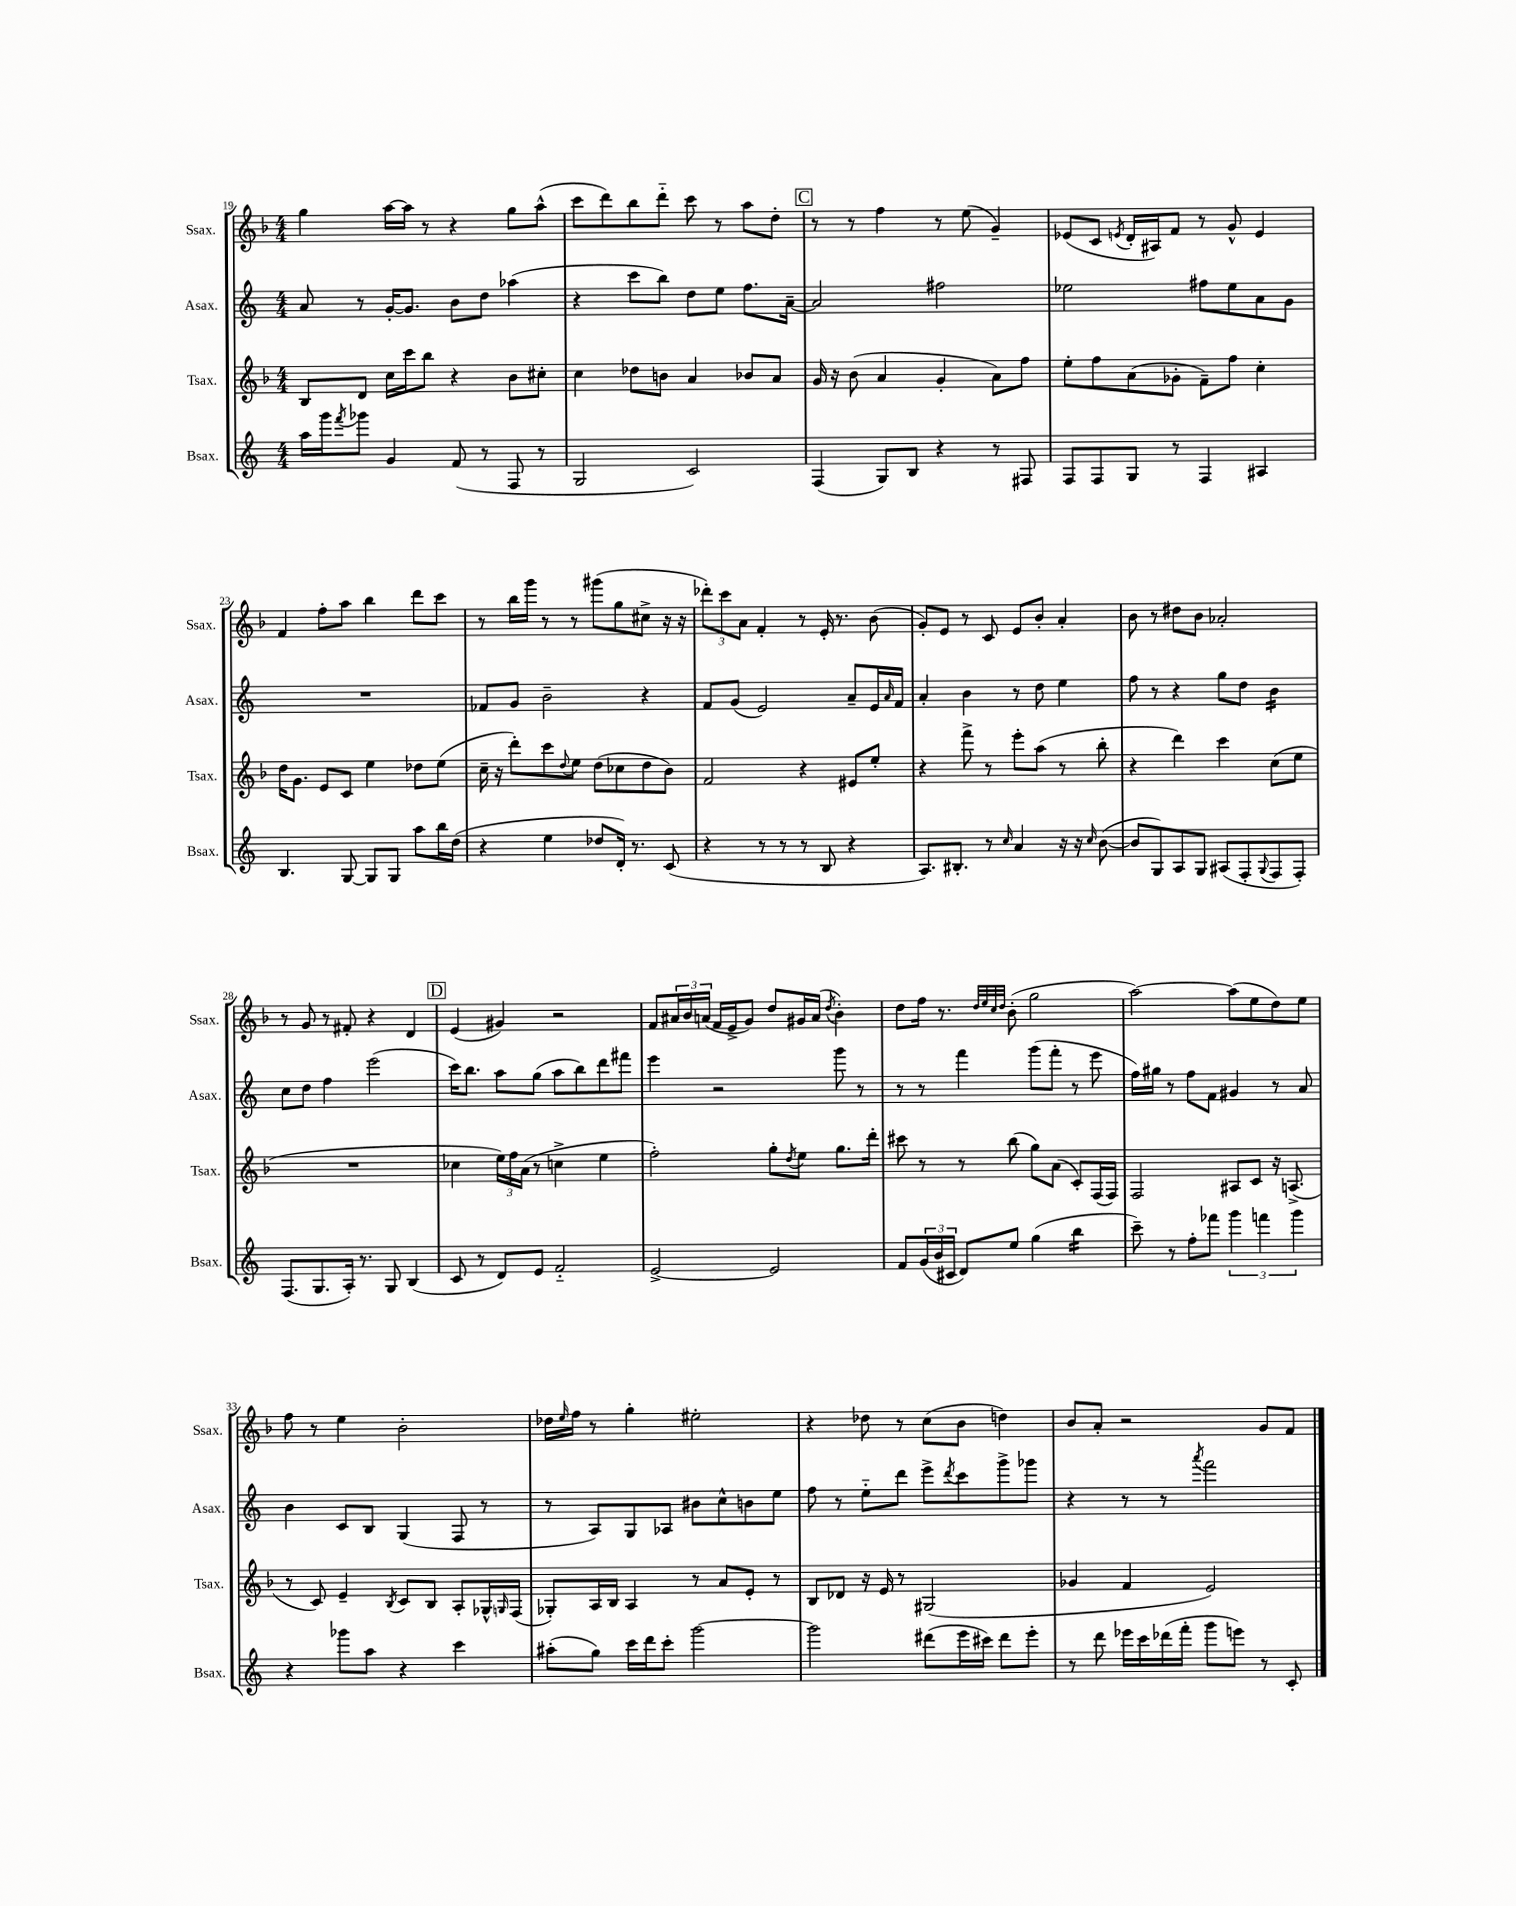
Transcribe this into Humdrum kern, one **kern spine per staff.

**kern	**kern	**kern	**kern
*part4	*part3	*part2	*part1
*staff4	*staff3	*staff2	*staff1
*I"Bsax.	*I"Tsax.	*I"Asax.	*I"Ssax.
*I'Bsax.	*I'Tsax.	*I'Asax.	*I'Ssax.
*clefG2	*clefG2	*clefG2	*clefG2
*k[]	*k[b-]	*k[]	*k[b-]
*M4/4	*M4/4	*M4/4	*M4/4
=19	=19	=19	=19
16aa\LL	8B-/L	8a/	4gg\
16ggg\J	.	.	.
8qfff/	.	.	.
8ggg-X\J	8d/J	8r	.
4g/	16cc\LL	[16g'/KL	[16aa\LL
.	16ccc\J	8.g/J]	16aa\JJ]
.	8bb-\J	.	8r
(8f/	4r	8b\L	4r
8r	.	8dd\J	.
8F/	8b-\L	(4aa-X\	8gg\L
8r	8cc#X'\J	.	(8aa^^\J
=20	=20	=20	=20
2G/	4cc\	4r	8ccc\L
.	.	.	8ddd\)
.	8dd-X\L	8ccc\L	8bb-\
.	8bn\J	8bb\J)	8ddd\J
2c/)	4a/	8dd\L	8ccc\
.	.	8ee\J	8r
.	8b-X/L	8.ff\L	8aa\L
.	8a/J	.	8dd'\J
.	.	[16a~\Jk	.
!!LO:REH:place=s1:t=C
=21	=21	=21	=21
(4F/	16g/	2a/]	8r
.	16r	.	.
.	(8b-\	.	8r
8G/L)	4a/	.	4ff\
8B/J	.	.	.
4r	4g'/	2ff#X\	8r
.	.	.	(8ee\
8r	8a\L)	.	4g~/)
8F#X/	8ff\J	.	.
=22	=22	=22	=22
8F/L	8ee'\L	2ee-X\	(8e-X/L
8F/	8ff\	.	8c/J
.	.	.	8qen/
8G/J	(8a\	.	16d'/LL
.	.	.	16A#X/J)
8r	8g-X'\J	.	8f/J
4F/	8f~\L)	8ff#X\L	8r
.	8ff\J	8ee-\	8g^^/
4A#X/	4cc'\	8a\	4e/
.	.	8g\J	.
!!LO:LB:g=z
=23	=23	=23	=23
4.B/	16dd\KL	1r	4f/
.	8.g\J	.	.
.	8e/L	.	8ff'\L
[8G/	8c/J	.	8aa\J
8G/L]	4ee\	.	4bb-\
8G/J	.	.	.
8aa\L	8dd-X\L	.	8ddd\L
16bb\L	(8ee\J	.	8ccc\J
(16dd\JJ	.	.	.
=24	=24	=24	=24
4r	16cc~\	8f-X/L	8r
.	16r	.	.
.	8ddd'\L)	8g/J	16bb-\LL
.	.	.	16ggg\JJ
4ee\	8ccc\	2b~\	8r
.	8qqdd/	.	.
.	8ee\J	.	8r
8dd-X/L	(8dd\L	.	(8ggg#X\L
16d'/Jk)	8cc-X\	.	8gg\
8.r	.	.	.
.	8dd\	4r	8cc#X^\J
(8c/	8b-\J)	.	16r
.	.	.	16r
=25	=25	=25	=25
4r	2f/	8f/L	12ddd-X'\L)
.	.	.	12ccc\
.	.	(8g/J	.
.	.	.	12a\J
8r	.	2e/)	4f'/
8r	.	.	.
8r	4r	.	8r
8B/	.	.	16e'/
.	.	.	8.r
4r	8e#X/L	8a~/L	.
.	8ee'/J	16e/L	(8b-\
.	.	16qqa/	.
.	.	16f/JJ	.
=26	=26	=26	=26
8.A/L)	4r	4a'/	8g'/L)
.	.	.	8e/J
8.B#X'/J	.	.	.
.	8fff^\	4b\	8r
8r	8r	.	8c/
16qqcc/	.	.	.
4a/	8eee'\L	8r	8e/L
.	(8aa\J	8dd\	8b-'/J
16r	8r	4ee\	4a'/
16r	.	.	.
16qqcc/	.	.	.
([8b\	8bb-'\	.	.
=27	=27	=27	=27
8b/L]	4r	8ff\	8b-\
8G/)	.	8r	8r
8A/	4ddd\)	4r	8dd#X\L
8G/J	.	.	8b-\J
(8A#X/L	4ccc\	8gg\L	2a-X'/
8F'/	.	8dd\J	.
8qqG/	.	.	.
*	*	*tremolo	*
8F/	(8cc\L	16b\LL	.
.	.	16b\	.
8F'/J)	8ee\J	16b\	.
.	.	16b\JJ	.
*	*	*Xtremolo	*
!!LO:LB:g=z
=28	=28	=28	=28
(8.F/L	1r	8cc\L	8r
.	.	8dd\J	8g/
8.G/	.	.	.
.	.	4ff\	8r
16A'/Jk)	.	.	8f#X'/
8.r	.	.	.
.	.	(2eee\	4r
8G/	.	.	.
(4B/	.	.	4d/
!!LO:REH:place=s1:t=D
=29	=29	=29	=29
8c/	4cc-X\	16ccc\KL)	(4e/
.	.	8.bb\J	.
8r	.	.	.
8d/L)	24ee\LL)	8aa\L	4g#X/)
.	24ff\	.	.
.	(24a\JJ	.	.
8e/J	8r	(8gg\J	.
2f/	4ccn^\	8aa\L	2r
.	.	8bb\)	.
.	4ee\	8ddd\	.
.	.	8fff#X\J	.
=30	=30	=30	=30
[2e^/	2ff'\)	4eee\	8f/L
.	.	.	24a#X/L
.	.	.	24b-/
.	.	.	(24an/JJ
.	.	2r	16f/LL
.	.	.	16e^/J
.	.	.	8g/J)
2e/]	8gg'\L	.	8dd/L
.	8qdd/	.	.
.	8ee\J	.	16g#X/L
.	.	.	(16a/JJ
.	.	.	8qdd/
.	8.gg\L	8ggg\	4b-'\)
.	.	8r	.
.	16ddd'\Jk	.	.
=31	=31	=31	=31
8f/L	8ccc#X\	8r	8dd\L
(24g/L	8r	8r	16ff\Jk
24b/	.	.	.
.	.	.	8.r
24c#X/JJ	.	.	.
8d/L)	8r	4fff\	.
.	.	.	32qqdd/LLL
.	.	.	32qqee/
.	.	.	32qqcc/
.	.	.	32qqdd/JJJ
8ee/J	(8bb-\	.	(8b-'\
(4gg\	8gg\L)	(8ggg\L	2gg\
.	(8a\J	8fff'\J	.
*tremolo	*	*	*
16bb\LL	8c'/L)	8r	.
16bb\	.	.	.
16bb\	(16F/L	8eee\	.
16bb\JJ	16F/JJ)	.	.
*Xtremolo	*	*	*
=32	=32	=32	=32
8ccc~\)	2F/	16ff\LL)	[2aa\)
.	.	16gg#X\JJ	.
8r	.	8r	.
8ff'\L	.	8ff\L	.
8fff-X\J	.	8f\J	.
6ggg\	8A#X/L	4g#X/	(8aa\L]
.	8c/J	.	8ee\
6fffn\	.	.	.
.	16r	8r	8dd\)
.	(8.An^/	.	.
6ggg\	.	.	.
.	.	8a/	8ee\J
!!LO:LB:g=z
=33	=33	=33	=33
4r	8r	4b\	8ff\
.	8c/)	.	8r
8ggg-X\L	4e~/	8c/L	4ee\
8aa\J	.	8B/J	.
.	8qB-/	.	.
4r	8c/L	(4G/	2b-'\
.	8B-/J	.	.
4ccc\	8A'/L	8F/	.
.	16G-X^^/L	8r	.
.	16qqGn/	.	.
.	(16F/JJ	.	.
=34	=34	=34	=34
(8aa#X'\L	8G-X'/L)	8r	16dd-X\LL
.	.	.	16qqee/
.	.	.	16ff\JJ
8gg\J)	16A/L	8A/L)	8r
.	16B-/JJ	.	.
16ccc\LL	4A/	8G/	4gg'\
16ddd\J	.	.	.
8ccc'\J	.	8A-X/J	.
[2ggg\	8r	8b#X\L	2ee#X'\
.	8a/L	8cc^^\	.
.	8e'/J	8bn\	.
.	8r	8ee\J	.
=35	=35	=35	=35
2ggg\]	8B-/L	8ff\	4r
.	8d-X/J	8r	.
.	16r	8ee\L	8dd-X\
.	16e/	.	.
.	8r	8ddd\J	8r
(8ddd#X\L	(2G#X/	8eee^\L	(8cc\L
.	.	8qddd/	.
16eee\L	.	8ccc\	8b-\J
16ccc#X\JJ)	.	.	.
8ddd#\L	.	8ggg^\	4ddn\)
8eee'\J	.	8ggg-X\J	.
=36	=36	=36	=36
8r	4g-X/	4r	8b-/L
8ddd\	.	.	8a'/J
16eee-X\LL	4f/	8r	2r
16ccc\	.	.	.
(16ddd-X\	.	8r	.
16fff'\JJ	.	.	.
.	.	8qaaa/	.
8ggg\L	2e/)	2fff\	.
8eeen\J)	.	.	.
8r	.	.	8g/L
8c'/	.	.	8f/J
==	==	==	==
*-	*-	*-	*-
